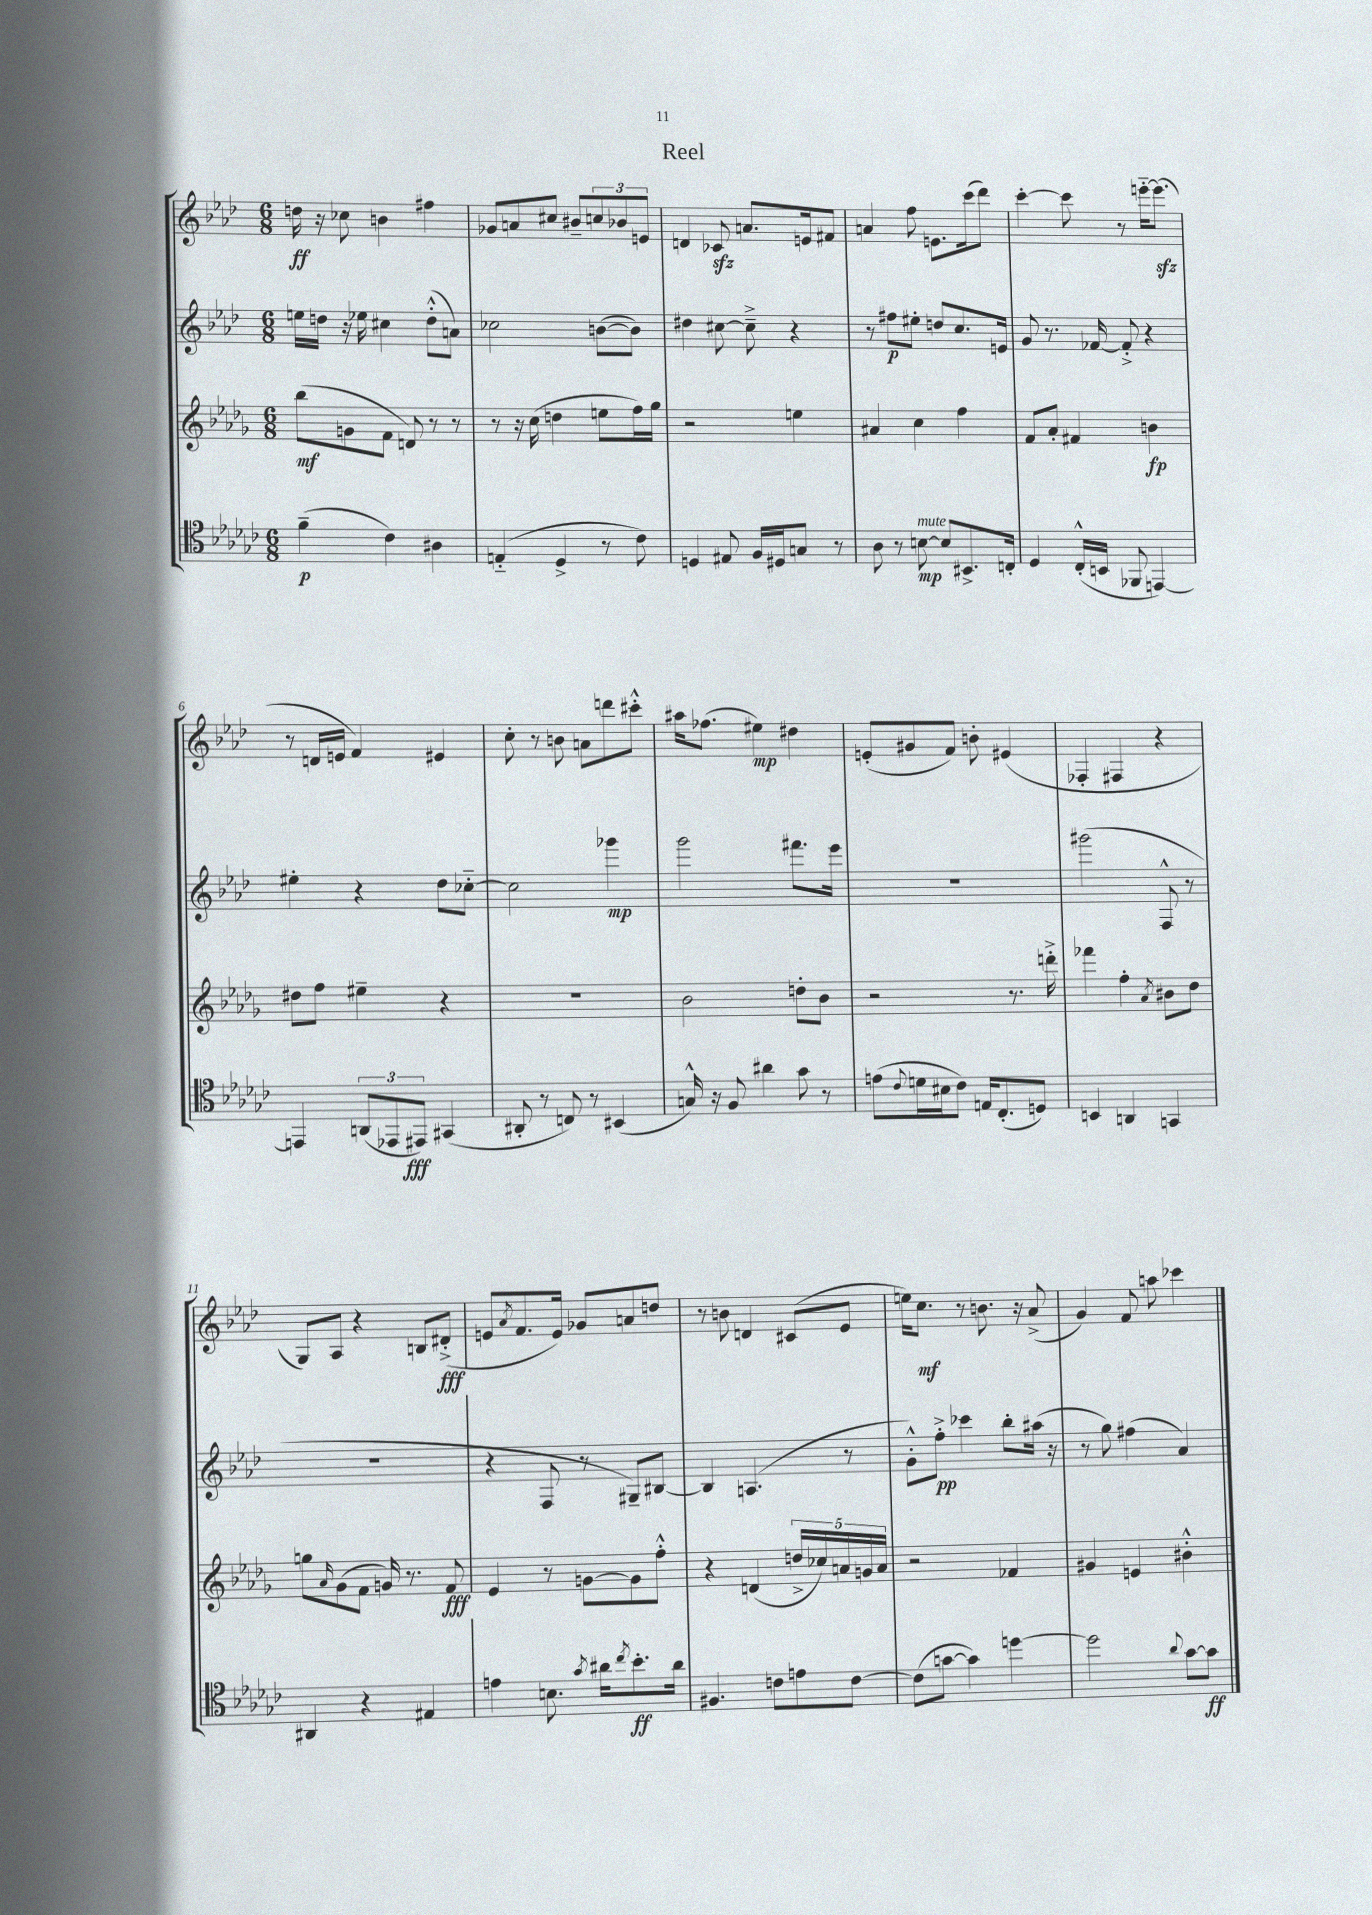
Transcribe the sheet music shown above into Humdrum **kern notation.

**kern	**dynam	**kern	**dynam	**kern	**dynam	**kern	**dynam
*part4	*part4	*part3	*part3	*part2	*part2	*part1	*part1
*staff4	*staff4	*staff3	*staff3	*staff2	*staff2	*staff1	*staff1
*clefC4	*	*clefG2	*	*clefG2	*	*clefG2	*
*k[b-e-a-d-g-c-]	*	*k[b-e-a-d-g-]	*	*k[b-e-a-d-]	*	*k[b-e-a-d-]	*
*M6/8	*	*M6/8	*	*M6/8	*	*M6/8	*
=1	=1	=1	=1	=1	=1	=1	=1
(4f~\	p	(8bb-\L	mf	16een\LL	.	16ddn\	ff
.	.	.	.	16ddn\JJ	.	16r	.
.	.	8gn\	.	16r	.	8cc-X\	.
.	.	.	.	16ee-X\	.	.	.
4c-\)	.	8f\J	.	4cc#X\	.	4bn\	.
.	.	8dn/)	.	.	.	.	.
4A#X\	.	8r	.	(8dd'^^\L	.	4ff#X\	.
.	.	8r	.	8an\J)	.	.	.
=2	=2	=2	=2	=2	=2	=2	=2
(4En/	.	8r	.	2cc-X\	.	8g-X/L	.
.	.	16r	.	.	.	8an/	.
.	.	(16cc\	.	.	.	.	.
4D-^/	.	4ddn\	.	.	.	8cc#X/J	.
.	.	.	.	.	.	8b#X~/L	.
8r	.	8een\L	.	([8bn\L	.	12ccn/	.
.	.	.	.	.	.	12b-X/	.
8c-\)	.	16ff\L)	.	8b\J])	.	.	.
.	.	.	.	.	.	12en/J	.
.	.	16gg-\JJ	.	.	.	.	.
=3	=3	=3	=3	=3	=3	=3	=3
4Dn/	.	2r	.	4dd#X\	.	4dn/	.
8E#X/	.	.	.	[8cc#X\	.	8c-Xzz/	.
16F/LL	.	.	.	8cc#~^\]	.	8.an/L	.
16D#X/J	.	.	.	.	.	.	.
8Gn/J	.	4een\	.	4r	.	.	.
.	.	.	.	.	.	16en/k	.
8r	.	.	.	.	.	8f#X/J	.
=4	=4	=4	=4	=4	=4	=4	=4
8A-\	.	4a#X/	.	8r	.	4an/	.
8r	.	.	.	8ff#X\L	p	.	.
!LO:TX:a:i:t=mute	!	!	!	!	!	!	!
[8Bn\	mp	4cc\	.	8ee#X'\J	.	8ff\	.
8B/L]	.	.	.	8ddn/L	.	8.en\L	.
8.BB#X^/	.	4ff\	.	8.cc/	.	.	.
.	.	.	.	.	.	(16ccc\k	.
.	.	.	.	.	.	8ddd-\J)	.
16Cn'/Jk	.	.	.	16en/Jk	.	.	.
=5	=5	=5	=5	=5	=5	=5	=5
4D-/	.	8f/L	.	8g/	.	[4ccc'\	.
.	.	8a-'/J	.	8.r	.	.	.
(16C-'^^/LL	.	4f#X/	.	.	.	8ccc\]	.
16BBn/JJ	.	.	.	[16f-X/	.	.	.
8FF-X/	.	.	.	8f-'^/]	.	8r	.
[4EEn/)	.	4bn\	fp	4r	.	[16eeen\KL	.
.	.	.	.	.	.	(8.eeezz\J]	.
!!LO:LB:g=z
=6	=6	=6	=6	=6	=6	=6	=6
4EEn/]	.	8dd#X\L	.	4ee#X'\	.	8r	.
.	.	8ff\J	.	.	.	16dn/LL	.
.	.	.	.	.	.	16en/JJ	.
(12AAn/L	.	4ee#X~\	.	4r	.	4f/)	.
12EE-X/	.	.	.	.	.	.	.
12EE#X/J)	fff	.	.	.	.	.	.
(4GG#X/	.	4r	.	8dd-\L	.	4e#X/	.
.	.	.	.	[8cc-X\J	.	.	.
=7	=7	=7	=7	=7	=7	=7	=7
8AA#X'/	.	2.r	.	2cc-\]	.	8cc'\	.
8r	.	.	.	.	.	8r	.
8Cn/)	.	.	.	.	.	8bn\	.
8r	.	.	.	.	.	8an\L	.
(4BB#X/	.	.	.	4ggg-X\	mp	8dddn\	.
.	.	.	.	.	.	8ccc#X'^^\J	.
=8	=8	=8	=8	=8	=8	=8	=8
16Gn^^/)	.	2b-\	.	2ggg\	.	16aa#X\KL	.
16r	.	.	.	.	.	(8.ff-X\J	.
8F/	.	.	.	.	.	.	.
4a#X\	.	.	.	.	.	4ee#X\)	mp
8g-\	.	8ddn'\L	.	8.fff#X\L	.	4dd#X\	.
8r	.	8b-\J	.	.	.	.	.
.	.	.	.	16eee-\Jk	.	.	.
=9	=9	=9	=9	=9	=9	=9	=9
(8en\L	.	2r	.	2.r	.	(8en'/L	.
8qqc-/	.	.	.	.	.	.	.
16dn\L	.	.	.	.	.	8g#X/	.
16B#X\J	.	.	.	.	.	.	.
8c-\J)	.	.	.	.	.	8f/J)	.
16En/KL	.	.	.	.	.	8bn'\	.
(8.C-'/	.	.	.	.	.	.	.
.	.	8.r	.	.	.	(4e#X/	.
8Dn/J)	.	.	.	.	.	.	.
.	.	16dddn'^\	.	.	.	.	.
=10	=10	=10	=10	=10	=10	=10	=10
4BBn/	.	4fff-X\	.	(2ggg#X\	.	4F-X'/	.
4AAn/	.	4ff'\	.	.	.	4F#X/	.
.	.	8qa-/	.	.	.	.	.
4GGn/	.	8b#X\L	.	8F^^/	.	4r	.
.	.	8dd-\J	.	8r	.	.	.
!!LO:LB:g=z
=11	=11	=11	=11	=11	=11	=11	=11
4AA#X/	.	8ggn\L	.	2.r	.	8G/L)	.
.	.	16qqa-/	.	.	.	.	.
.	.	(8g-\	.	.	.	8A-/J	.
4r	.	8f\J	.	.	.	4r	.
.	.	16gn/)	.	.	.	.	.
.	.	8.r	.	.	.	.	.
4E#X/	.	.	.	.	.	8Bn/L	.
.	.	8f/	fff	.	.	(8d#X'^/J	fff
=12	=12	=12	=12	=12	=12	=12	=12
4en\	.	4e-/	.	4r	.	8en/L	.
.	.	.	.	.	.	8qa-/	.
.	.	.	.	.	.	8.f/	.
8.Bn\	.	8r	.	8F/	.	.	.
.	.	.	.	.	.	16e/Jk)	.
.	.	[8gn\L	.	8r	.	8g-X/L	.
8qg-/	.	.	.	.	.	.	.
16a#X\KL	.	.	.	.	.	.	.
8qcc-/	.	.	.	.	.	.	.
8.b-'\	ff	8g\]	.	8G#X~/L)	.	8an/	.
.	.	8ff'^^\J	.	[8B#X/J	.	8ddn/J	.
16a#\Jk	.	.	.	.	.	.	.
=13	=13	=13	=13	=13	=13	=13	=13
4.F#X/	.	4r	.	4B#/]	.	8r	.
.	.	.	.	.	.	8bn\	.
.	.	(4dn/	.	(4.An/	.	4dn/	.
8cn\L	.	.	.	.	.	.	.
8en\	.	20ddn^/LL	.	.	.	(8c#X/L	.
.	.	20cc-X/)	.	.	.	.	.
.	.	20an/	.	.	.	.	.
[8c\J	.	.	.	8r	.	8e-/J	.
.	.	20gn/	.	.	.	.	.
.	.	20a/JJ	.	.	.	.	.
=14	=14	=14	=14	=14	=14	=14	=14
(8c\L]	.	2r	.	8g'^^\L)	.	16een\KL)	.
.	.	.	.	.	.	8.cc\J	mf
[8gn\J	.	.	.	8ff'^\J	pp	.	.
4g\])	.	.	.	4ccc-X\	.	8r	.
.	.	.	.	.	.	8.bn\	.
[4ddn\	.	4f-X/	.	8bb-'\L	.	.	.
.	.	.	.	.	.	16r	.
.	.	.	.	(16aa#X\Jk	.	(8a-^/	.
.	.	.	.	16r	.	.	.
=15	=15	=15	=15	=15	=15	=15	=15
2dd\]	.	4g#X/	.	8r	.	4g/)	.
.	.	.	.	8gg\)	.	.	.
.	.	4en/	.	(4ff#X\	.	8f/	.
.	.	.	.	.	.	8aan\	.
8qqa-/	.	.	.	.	.	.	.
[8g-\L	.	4b#X'^^\	.	4a-/)	.	4ccc-X\	.
8g-\J]	ff	.	.	.	.	.	.
==	==	==	==	==	==	==	==
*-	*-	*-	*-	*-	*-	*-	*-
